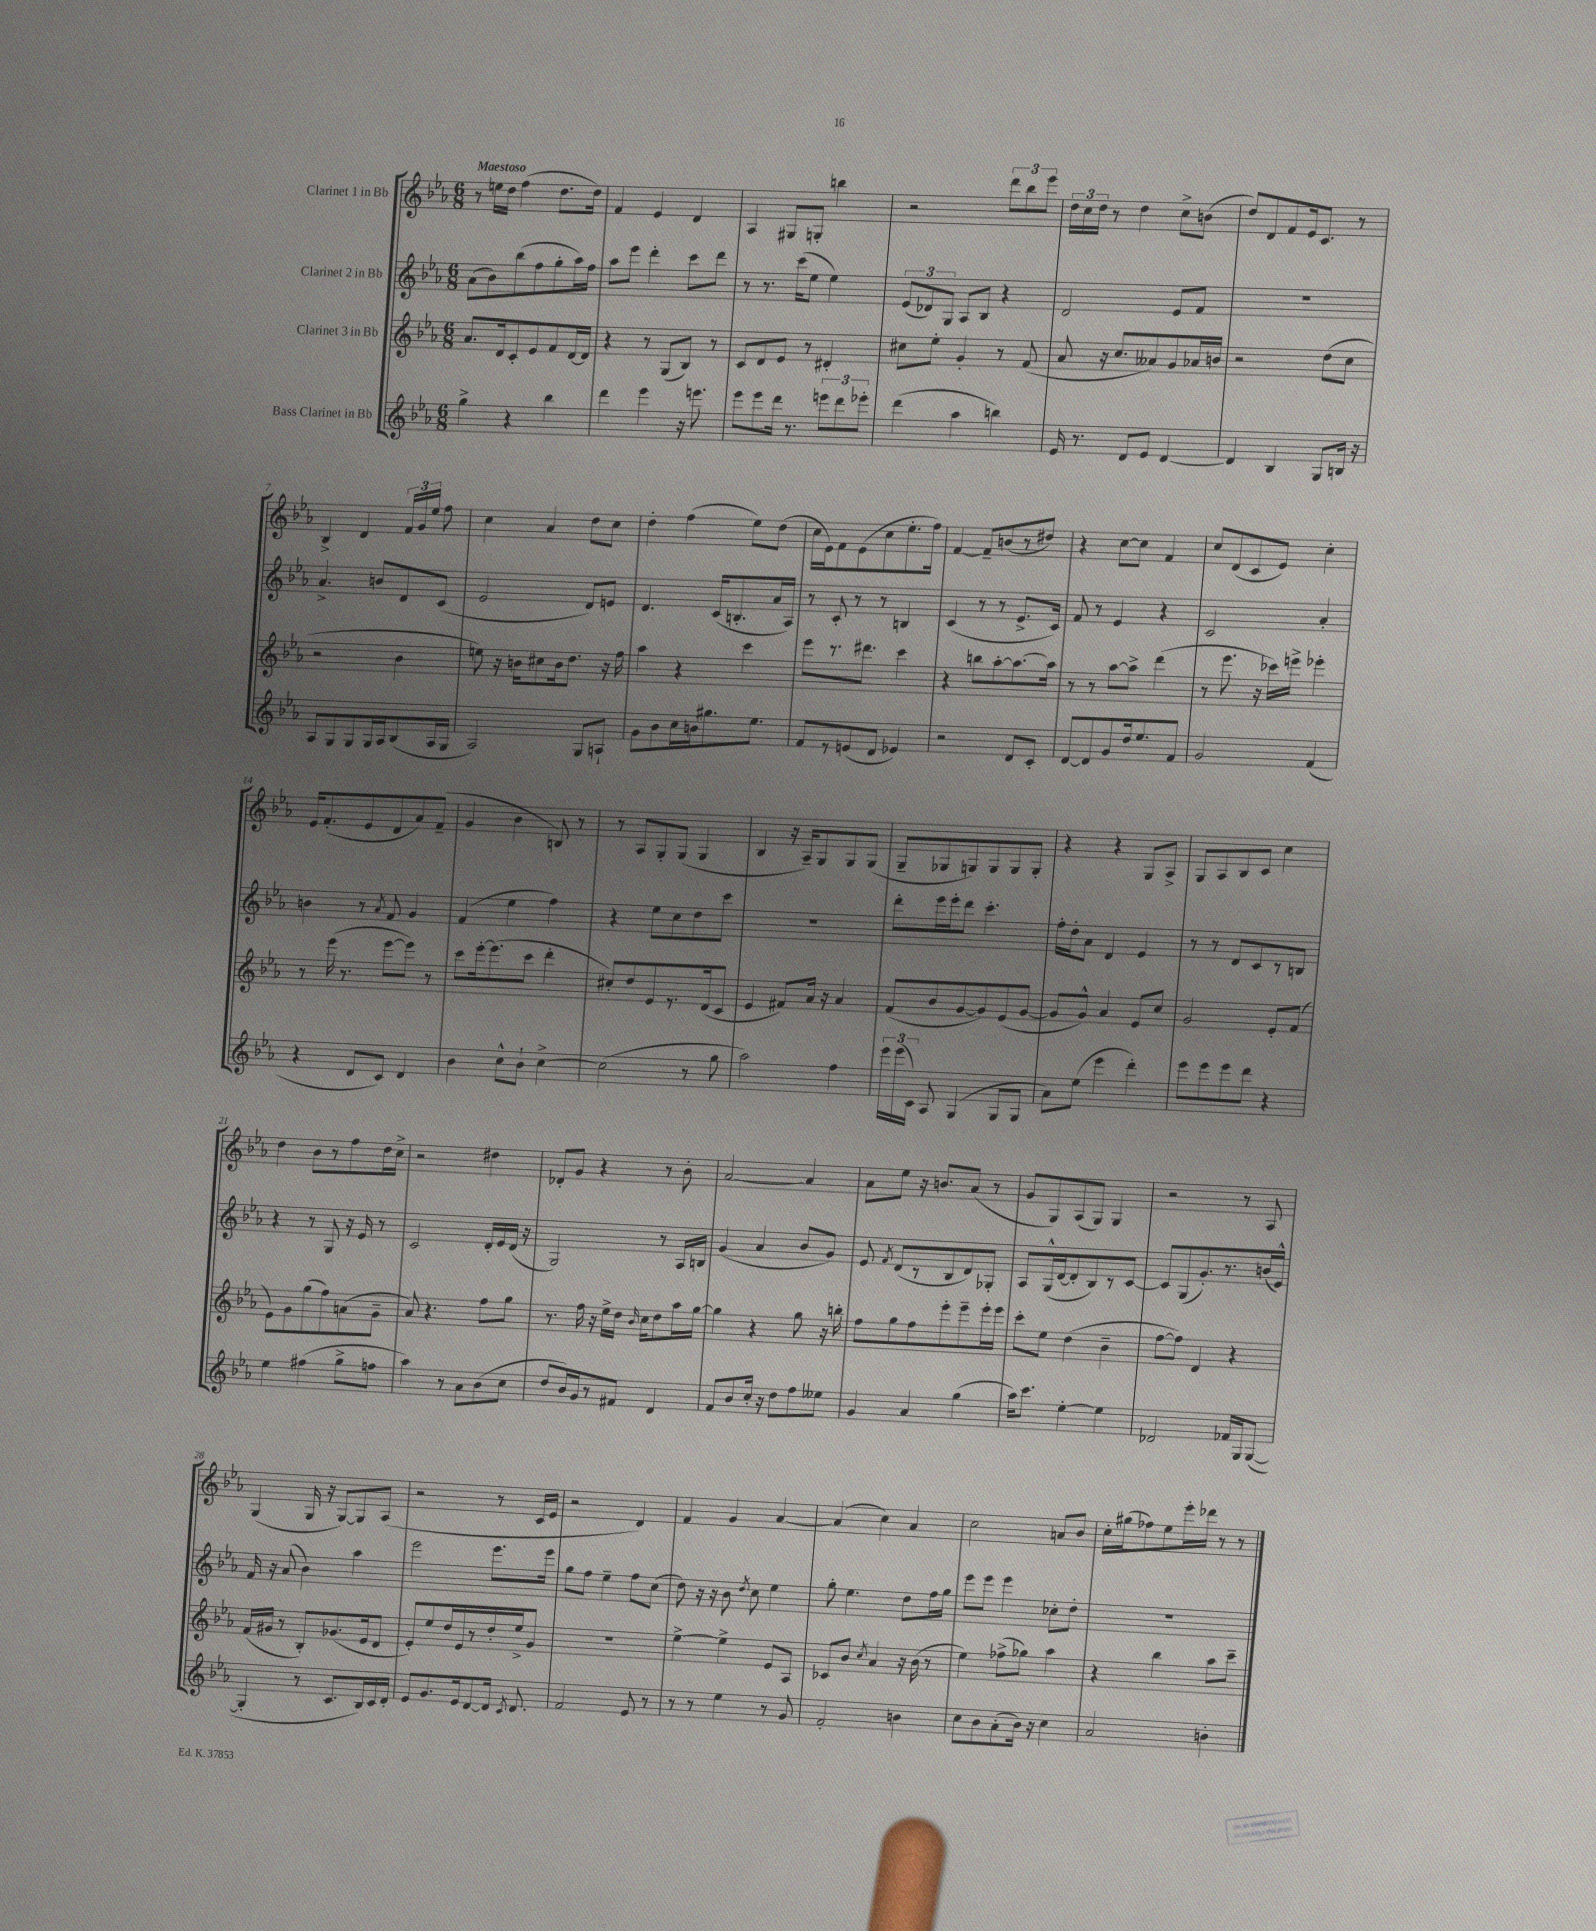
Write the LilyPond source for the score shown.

<<
\new StaffGroup <<
\new Staff = "s0" \with { instrumentName = "Clarinet 1 in Bb" } {
    \clef treble \key ees \major \numericTimeSignature \time 6/8 \tempo "Maestoso"
    \autoBeamOff r8 e''16[ d''16] f''4( d''8.[ d''16]) |
    f'4 ees'4 d'4 |
    aes4 gis8[ g8]-. b''4 |
    r2 \tuplet 3/2 { d'''8[ bes''8 ees'''8] } |
    \tuplet 3/2 { d''16[ c''16 d''16] } r8 d''4 c''8[-> b'8]( |
    d''8[) d'8 f'8 ees'16 c'8.] r8 |
    bes4-> d'4 \tuplet 3/2 { f'16[ g'16 ees''16] } f''8 |
    c''4 aes'4 d''8[ c''8] |
    d''4-. f''4( ees''8[) d''8]( |
    c''16[ ees'16) f'8 ees'8( c''8 ees''8.-. f''16]) |
    f'4~ f'8[-- b'8( r8 dis''8]) |
    r4 c''8[~ c''8] f'4 |
    c''8[ d'8( c'8 ees'8]) c''4-. |
    ees'16[ f'8.-.( ees'8 d'8 aes'8) f'8]--( |
    g'4 bes'4 b8) r8 |
    r8 aes8[ g8-. g8]( g4 |
    bes4 r16 aes16[--) g8 g8 g8]( |
    g8[-- ges8 g8) g8 g8 g8]-. |
    r4 r4 g8[ aes8]-> |
    g8[ aes8 bes8 c'8] c''4 |
    d''4 bes'8[ r8 f''8 d''16 c''16]-> |
    r2 dis''4 |
    des'8[-. g'8] r4 r8 bes'8-. |
    aes'2~ aes'4 |
    aes'8[ ees''8] r16 b'8.[ aes'8]( r8 |
    g'8[ g8) aes8( g8]) g4 |
    r2 r8 aes8 |
    g4( g16 r16 g8[~) g8 aes8]( |
    r2 r8 c'16[ ees'16] |
    r2 d'4) |
    f'4 g'4 aes'4~ |
    aes'4( c''4) aes'4 |
    c''2 a'8[ bes'8] |
    c''16[-. gis''16( fes''8) ees''8 ees'''16-. des'''16] r8 r8 \bar "|." |
}
\new Staff = "s1" \with { instrumentName = "Clarinet 2 in Bb" } {
    \clef treble \key ees \major \numericTimeSignature \time 6/8
    \autoBeamOff aes'8[( bes'8) bes''8( f''8 g''8-. aes''16) f''16] |
    aes''8[ ees'''8] d'''4-. c'''8[ d'''8] |
    r8 r8. c'''16[( ees''8] ees''4) |
    \tuplet 3/2 { ees'8[( des'8) g8] } aes8[ bes8] r4 |
    d'2 ees'8[ f'8] |
    R2. |
    aes'4.-> b'8[ d'8 c'8]( |
    ees'2 d'8[) e'8] |
    d'4. c'16[( b8.-. aes'16 aes16]) |
    r8 c'8-. r8 r8 b4 |
    c'4( r8 r8 ees'8.[-> c'16]) |
    f'8 r8 ees'4 r4 |
    c'2 aes'4-. |
    b'4 r8 \acciaccatura { aes'8 } f'8 g'4 |
    f'4( ees''4 f''4) |
    r4 ees''8[ c''8 d''8 c'''8] |
    R2. |
    d'''8[-. ees'''16 ees'''16-. d'''8] c'''4.-. |
    f''16[-. d''16-. aes'8] d'4 ees'4 |
    r8 r8 d'8[ c'8 r8 b8] |
    r4 r8 g8 r16 ees'16 r8 |
    c'2 d'16[-. ees'16 d'16]( r16 |
    g2) r8 aes16[ b16] |
    g'4( aes'4 bes'8[ g'8]) |
    ees'8 \acciaccatura { f'8 } d'8[( r8 bes8 d'8) ges8]-. |
    aes8[ g16-^( d'16~ d'8-. bes8) r8 c'8]~ |
    c'8[ g8( g'8.-.) r8. b'16( ees'16]-^) |
    f'16 r16 aes'8( bes'4) aes''4 |
    ees'''2 ees'''8.[ ees'''16] |
    g''8[ f''8] ees''4-- f''8[ c''8]( |
    d''8) r16 r16 bes'8 \acciaccatura { d''8 } c''8 ees''4 |
    g''8-. ees''4. d''8[ f''16 g''16] |
    ees'''8[ ees'''8] ees'''4 ces''8[-. d''8]-. |
    R2. \bar "|." |
}
\new Staff = "s2" \with { instrumentName = "Clarinet 3 in Bb" } {
    \clef treble \key ees \major \numericTimeSignature \time 6/8
    \autoBeamOff aes'8.[ d'16 c'8-. ees'8 f'8 d'16~ d'16] |
    r4 r8 g8[( bes8]) r8 |
    c'8[ d'8 ees'8] r8 dis'4-. |
    cis''8[ ees''8]-. g'4-. r8 f'8( |
    aes'8 r16 c''8.[ aeses'8) g'8 aes'16 b'16] |
    r2 d''8[( c''8] |
    r2 bes'4 |
    e''8) r16 b'16[ cis''8 b'16 d''8.] r16 f''16 |
    aes''4 r4 c'''4 |
    ees'''8[ r8. dis'''8.] c'''4 |
    r4 b''8[ aes''8~-. aes''8.~ aes''16] |
    r8 r8 aes''8[~ aes''8]-> d'''4( |
    r8 ees'''8. r16 ces'''16[) e'''16]-> ees'''4-. |
    r8 ees'''16( r8. ees'''8[~ ees'''8]) r8 |
    c'''8[ ees'''16~-. ees'''8.( c'''8] d'''4-. |
    cis''8[-.) d''8 ees'8 r8. d'16( c'8] |
    ees'4 fis'8[) aes'16] r16 aes'4 |
    f'8[( bes'8 g'8~ g'8) ees'8( g'8]~ |
    g'8[ g'8]-^) aes'4 ees'8[ c''8] |
    g'2 ees'8[-. f'8]( |
    ees'8[) g'8 g''8( f''8) a'8( g'8]-- |
    aes'8) r4. f''8[ g''8] |
    r8. f''16 r16 ees''16[-> d''16] \grace { bes'16 } c''16[ d''8 aes''16 g''16]~ |
    g''4 r4 g''8 r16 b''16-. |
    f''8[ g''8 f''8 ees'''8-. ees'''8-- ees'''16-. ees'''16] |
    c'''8[-. ees''8] d''4( bes'4-- |
    f''8[~ f''8]) d'4 r4 |
    f'16[( gis'16] r8 bes8[-.) ges'8.( ees'16 d'8] |
    ees'8[-.) ees''8 d''16 ees'16 r8 d''16-. ees''16-> g'8] |
    R2. |
    ees''4~-> ees''4-> ees'8[ aes8] |
    ces'8[ bes'8] \acciaccatura { c''8 } aes'4 r16 bes'16( r8 |
    ees''4) fes''8[->( ges''8]) aes''4 |
    r4 bes''4 aes''8[ c'''8]-- \bar "|." |
}
\new Staff = "s3" \with { instrumentName = "Bass Clarinet in Bb" } {
    \clef treble \key ees \major \numericTimeSignature \time 6/8
    \autoBeamOff g''4-> r4 bes''4 |
    d'''4 ees'''4 r16 e'''8. |
    ees'''8[ ees'''8 d'''16] r8. \tuplet 3/2 { e'''8[ d'''8 ees'''8]-. } |
    d'''4( aes''4 b''4) |
    ees'16 r8. d'8[ ees'8] d'4~ |
    d'4 bes4 g8[ b16] r16 |
    aes8[ g8 g8 g16 aes16 bes8( aes16 g16] |
    aes2) g8[ a8]-! |
    g'8[ bes'8 c''16 b'16 gis''8. ees''8.] |
    f'8[ r8 e'8( d'8] ees'4) |
    r2 d'8[ c'8]-. |
    d'8[~ d'8 g'8 d''16 ees''8. f'8] |
    g'2 f'4( |
    r4 d'8[ c'8]) d'4 |
    bes'4 c''8[-^ bes'8]-! c''4~-> |
    c''2( r8 g''8 |
    aes''2) f''4 |
    \tuplet 3/2 { ees'''16[ ees'''16( c'16]) } aes8 g4( g8[ g8] |
    aes'8[) ees''8]( ees'''4 d'''4-.) |
    ees'''8[ ees'''8 ees'''8 d'''8] r4 |
    ees''4 fis''4( g''8[-> f''8] |
    aes''4) r8 aes'8[ bes'8( c''8] |
    d''8[ bes'16) g'16 r8 fis'8] d'4 |
    f'8[ bes'8 c''16]-. r16 d''8[ f''8 eeses''8] |
    g'4 aes'4 g''4( |
    aes''16[) c'''8.] ees''4~-. ees''4 |
    des'2 fes'16[ g16 g8]~( |
    g4-. r8 c'8.[ bes16) c'16 d'16]-. |
    ees'8[ g'8. ees'16 d'8~ d'16] \acciaccatura { c'8 } d'8. |
    f'2 ees'8 r8 |
    r8 r8 ees''4 r8 g'8 |
    f'2-. b'4 |
    c''8[ bes'8 aes'8-.( bes'16]) r16 c''4 |
    aes'2 b'4-. \bar "|." |
}
>>
>>
